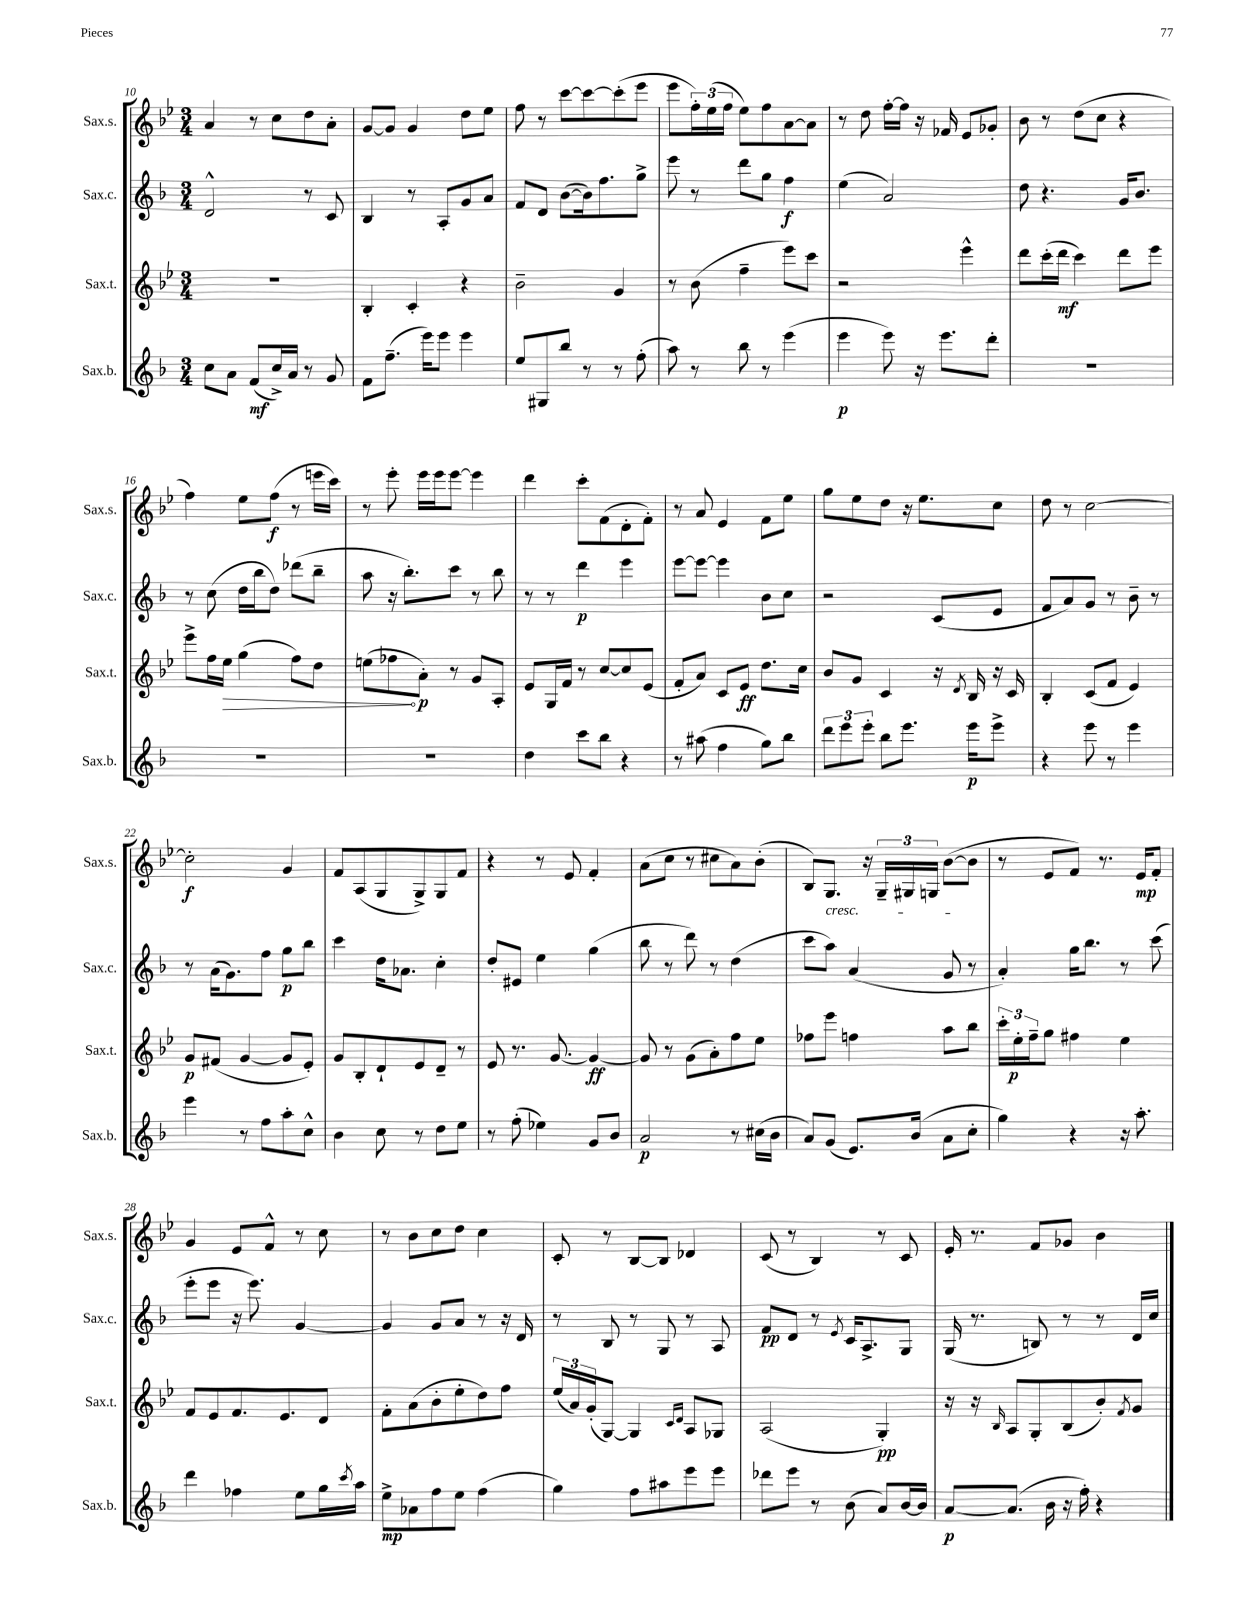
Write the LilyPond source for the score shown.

<<
\new StaffGroup <<
\new Staff = "s0" \with { instrumentName = "Sax.s." shortInstrumentName = "Sax.s." } {
    \clef treble \key bes \major \numericTimeSignature \time 3/4
    a'4 r8 c''8 d''8 a'8-. |
    g'8~ g'8 g'4 d''8 ees''8 |
    f''8 r8 c'''8~ c'''8~ c'''8-.( ees'''8 |
    ees'''8 \tuplet 3/2 { f''16-.) ees''16( f''16 } ees''8) f''8 a'8~ a'8 |
    r8 d''8 f''16~-. f''16 r16 fes'16 ees'8 ges'8-. |
    bes'8 r8 d''8( c''8 r4 |
    f''4) ees''8 f''8\f( r8 e'''16 c'''16) |
    r8 ees'''8-. ees'''16 ees'''16 ees'''8~ ees'''4 |
    d'''4 c'''8-. f'8( d'8-. f'8-.) |
    r8 a'8 ees'4 f'8 ees''8 |
    g''8 ees''8 d''8 r16 ees''8. c''8 |
    d''8 r8 c''2~ |
    c''2-.\f g'4 |
    f'8 a8( g8 g8->) g8 f'8 |
    r4 r8 ees'8 f'4-. |
    a'8( c''8 r8 cis''8 a'8) bes'8-.( |
    bes8) g8.\cresc r16 \tuplet 3/2 { g16-- gis16 g16 } bes'8~( bes'8\! |
    r8 ees'8 f'8) r8. ees'16\mp f'8-. |
    g'4 ees'8 f'8-^ r8 c''8 |
    r8 bes'8 c''8 d''8 c''4 |
    c'8-. r8 bes8~ bes8 des'4 |
    c'8( r8 bes4) r8 c'8 |
    ees'16-. r8. f'8 ges'8 bes'4 \bar "|." |
}
\new Staff = "s1" \with { instrumentName = "Sax.c." shortInstrumentName = "Sax.c." } {
    \clef treble \key f \major \numericTimeSignature \time 3/4
    d'2-^ r8 c'8 |
    bes4 r8 a8-. g'8 a'8 |
    f'8 d'8 bes'8~( bes'16) f''8. g''8-> |
    e'''8 r8 d'''8 g''8 f''4\f |
    e''4( a'2) |
    d''8 r4. g'16 bes'8. |
    r8 c''8( d''16 bes''16 d''8) des'''8( bes''8-- |
    a''8 r16 bes''8.-.) c'''8 r8 bes''8 |
    r8 r8 d'''4\p e'''4 |
    e'''8~ e'''8~ e'''4 bes'8 c''8 |
    r2 c'8( e'8 |
    f'8 a'8) g'8 r8 bes'8-- r8 |
    r8 a'16( g'8.) f''8 g''8\p bes''8 |
    c'''4 d''16 aes'8. c''4-. |
    d''8-. eis'8 e''4 g''4( |
    bes''8 r8 d'''8) r8 d''4( |
    c'''8 a''8) a'4( g'8 r8 |
    a'4-.) g''16 bes''8. r8 c'''8( |
    e'''8-. e'''8 r16 e'''8.) g'4~ |
    g'4 g'8 a'8 r8 r16 d'16 |
    r8 bes8 r8 g8 r8 a8 |
    f'8\pp d'8 r8 \acciaccatura { e'8 } c'16 a8.-> g8 |
    g16( r8. b8) r8 r8 d'16 c''16 \bar "|." |
}
\new Staff = "s2" \with { instrumentName = "Sax.t." shortInstrumentName = "Sax.t." } {
    \clef treble \key bes \major \numericTimeSignature \time 3/4
    R2. |
    bes4-. c'4-. r4 |
    bes'2-- g'4 |
    r8 bes'8( f''4-- ees'''8) c'''8 |
    r2 ees'''4-^ |
    d'''8 c'''16-.( d'''16\mf c'''4) d'''8 ees'''8 |
    ees'''8-> f''16 \once \override Hairpin.circled-tip = ##t ees''16\> g''4( f''8) d''8 |
    e''8( fes''8\! a'8-.\p) r8 g'8 a8-. |
    ees'8 g16 f'16 r8 c''8~ c''8 ees'8( |
    f'8-. a'8) c'8 ees'8\ff d''8. c''16 |
    bes'8 g'8 c'4 r16 \acciaccatura { d'8 } bes16 r16 c'16 |
    bes4-. c'8( f'8 ees'4) |
    g'8\p fis'8( g'4~ g'8 ees'8-.) |
    g'8 bes8-. d'8-! ees'8 d'8-- r8 |
    ees'8 r8. g'8.~ g'4~\ff |
    g'8 r8 g'8( a'8-.) f''8 ees''8 |
    fes''8 ees'''8 f''4 a''8 bes''8 |
    \tuplet 3/2 { c'''16-. ees''16-.\p f''16-- } g''8 fis''4 ees''4 |
    f'8 ees'8 f'8. ees'8. d'8 |
    f'8-. a'8( bes'8-. ees''8-. d''8) f''8 |
    \tuplet 3/2 { ees''16( a'16) g'16-.( } g8~) g4 \grace { c'16 d'16 } a8 ges8 |
    a2( g4-.\pp) |
    r16 r16 \grace { bes16 } a8 g8-. bes8( bes'8-.) \acciaccatura { f'8 } g'8 \bar "|." |
}
\new Staff = "s3" \with { instrumentName = "Sax.b." shortInstrumentName = "Sax.b." } {
    \clef treble \key f \major \numericTimeSignature \time 3/4
    c''8 a'8 f'8\mf( c''16->) a'16 r8 g'8 |
    f'8 f''8.--( e'''16) e'''8 e'''4 |
    e''8 gis8 bes''8 r8 r8 f''8-.( |
    a''8) r8 bes''8 r8 e'''4( |
    e'''4\p e'''8) r16 e'''8. d'''8-. |
    R2. |
    R2. |
    R2. |
    d''4 c'''8 bes''8 r4 |
    r8 ais''8( f''4 g''8) bes''8 |
    \tuplet 3/2 { d'''8 e'''8 e'''8-. } bes''8 e'''8. e'''16\p e'''8-> |
    r4 e'''8 r8 e'''4 |
    e'''4 r8 f''8 a''8-. c''8-^ |
    bes'4 c''8 r8 d''8 e''8 |
    r8 f''8-.( ees''4) g'8 bes'8 |
    a'2\p r8 cis''16( bes'16 |
    a'8) g'8( e'8.) bes'16( a'8 c''8-. |
    g''4) r4 r16 a''8.-. |
    d'''4 fes''4 e''8 g''16 \acciaccatura { c'''8 } a''16 |
    e''8->\mp aes'8 f''8 e''8 f''4( |
    g''4) f''8 ais''8 e'''8 e'''8 |
    des'''8 e'''8 r8 bes'8( a'8) bes'16~ bes'16 |
    a'8~\p a'8.( bes'16 r16 f''16-.) r4 \bar "|." |
}
>>
>>
\layout { \context { \Score currentBarNumber = #10 } }
